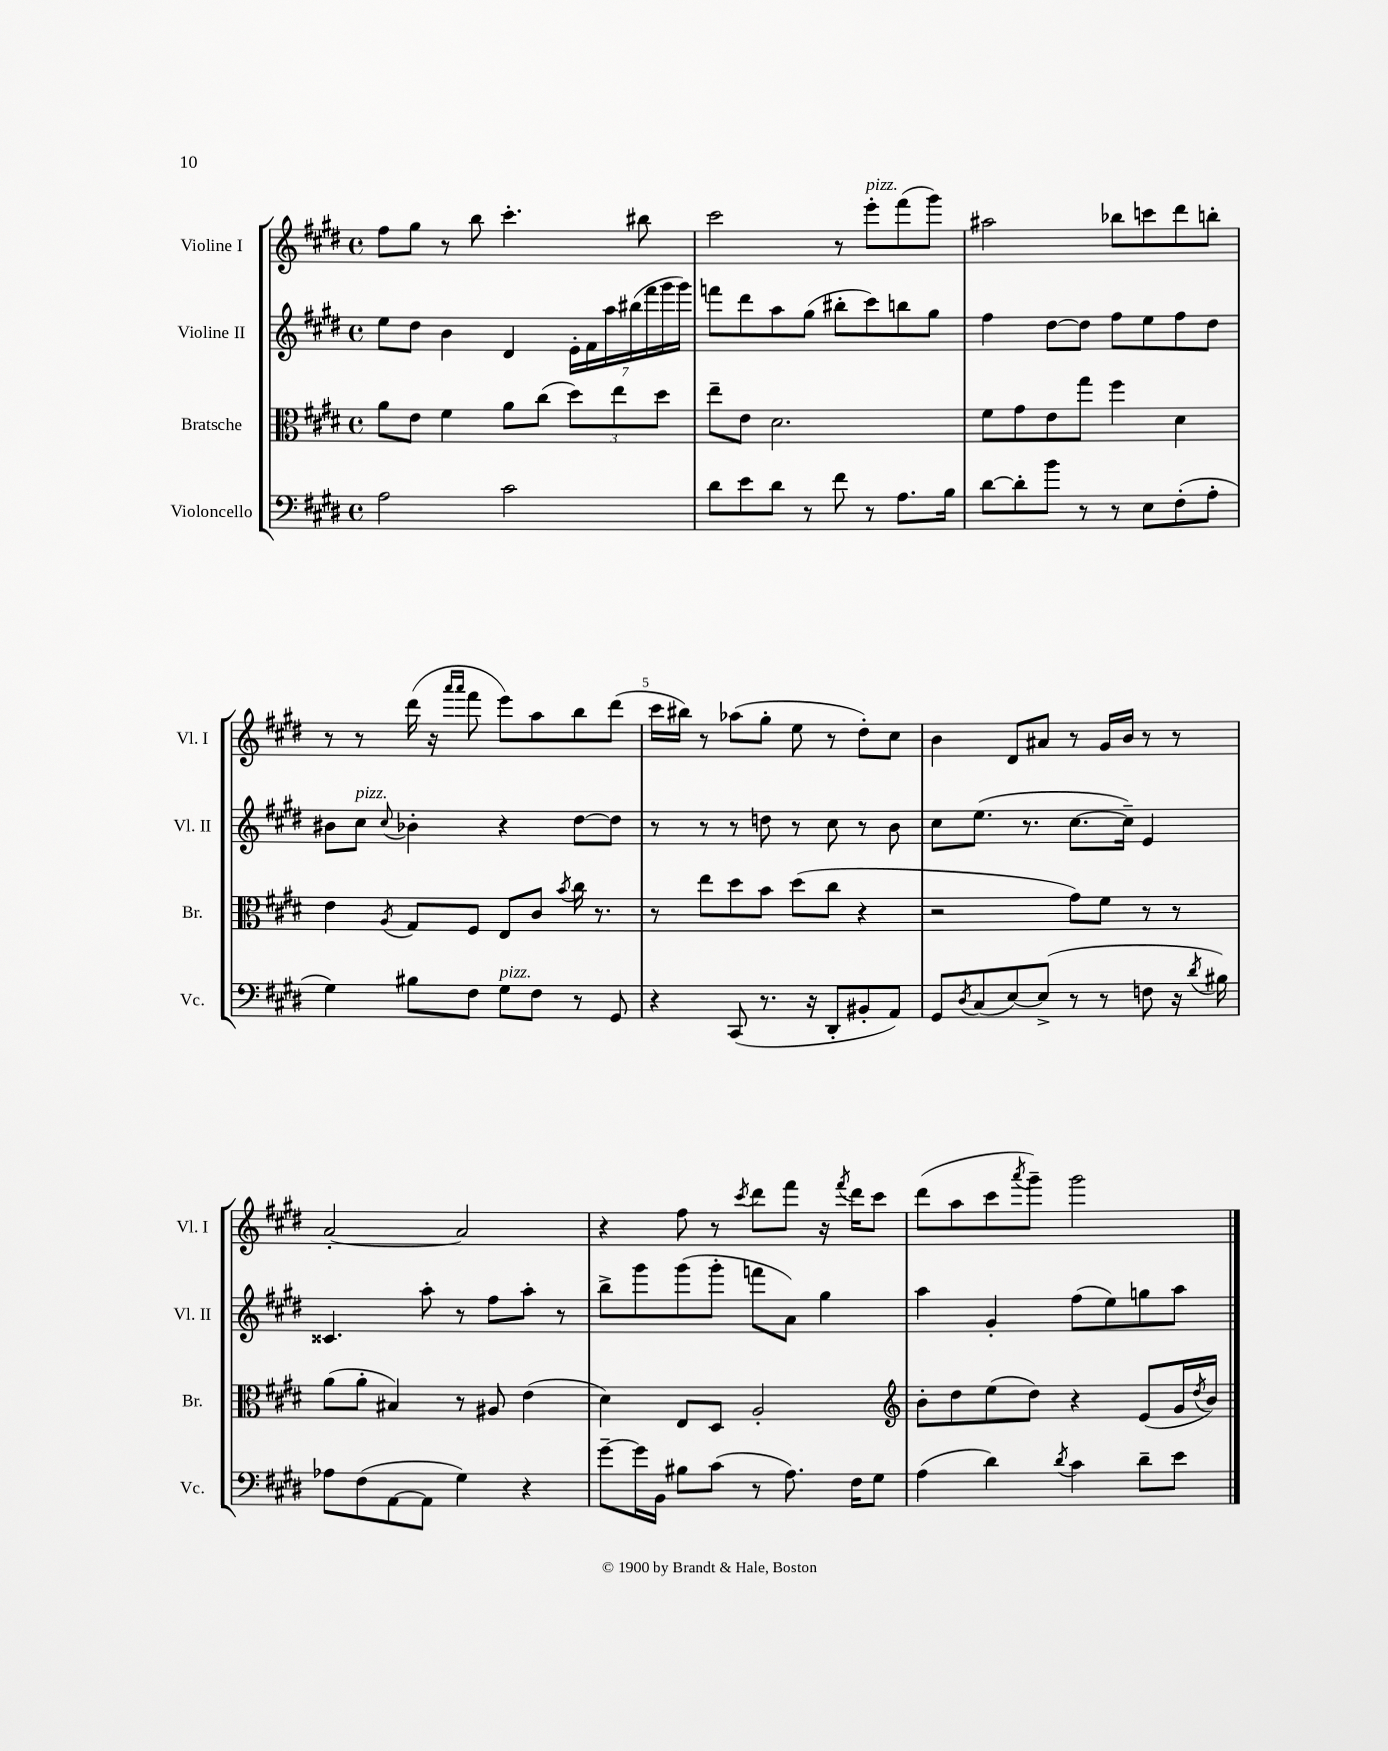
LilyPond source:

<<
\new StaffGroup <<
\new Staff = "s0" \with { instrumentName = "Violine I" shortInstrumentName = "Vl. I" } {
    \clef treble \key e \major \defaultTimeSignature \time 4/4
    fis''8 gis''8 r8 b''8 cis'''4.-. bis''8 |
    cis'''2 r8 e'''8-.^\markup { \italic "pizz." } fis'''8( gis'''8) |
    ais''2 bes''8 c'''8 dis'''8 b''8-. |
    r8 r8 dis'''16( r16 \grace { a'''16 a'''16 } fis'''8 e'''8) a''8 b''8 dis'''8( |
    cis'''16 bis''16) r8 aes''8( gis''8-. e''8 r8 dis''8-.) cis''8 |
    b'4 dis'8 ais'8 r8 gis'16 b'16 r8 r8 |
    a'2~-. a'2 |
    r4 fis''8 r8 \acciaccatura { cis'''8 } dis'''8 fis'''8 r16 \acciaccatura { fis'''8 } dis'''16 cis'''8 |
    dis'''8( a''8 cis'''8 \acciaccatura { a'''8 } gis'''8--) gis'''2 \bar "|." |
}
\new Staff = "s1" \with { instrumentName = "Violine II" shortInstrumentName = "Vl. II" } {
    \clef treble \key e \major \defaultTimeSignature \time 4/4
    e''8 dis''8 b'4 dis'4 \tuplet 7/4 { e'16-. fis'16 a''16 bis''16( fis'''16 gis'''16 gis'''16) } |
    f'''8 dis'''8 a''8 gis''8( bis''8-. cis'''8) b''8 gis''8 |
    fis''4 dis''8~ dis''8 fis''8 e''8 fis''8 dis''8 |
    bis'8 cis''8^\markup { \italic "pizz." } \appoggiatura { cis''8 } bes'4-. r4 dis''8~ dis''8 |
    r8 r8 r8 d''8 r8 cis''8 r8 b'8 |
    cis''8 e''8.( r8. cis''8.~ cis''16--) e'4 |
    cisis'4. a''8-. r8 fis''8 a''8-. r8 |
    b''8-> gis'''8 gis'''8( gis'''8-. f'''8 a'8) gis''4 |
    a''4 gis'4-. fis''8( e''8) g''8 a''8 \bar "|." |
}
\new Staff = "s2" \with { instrumentName = "Bratsche" shortInstrumentName = "Br." } {
    \clef alto \key e \major \defaultTimeSignature \time 4/4
    a'8 e'8 fis'4 a'8 cis''8( \tuplet 3/2 { dis''8) e''8 dis''8 } |
    e''8-- e'8 dis'2. |
    fis'8 gis'8 e'8 gis''8 fis''4 dis'4 |
    e'4 \acciaccatura { a8 } gis8 fis8 e8 cis'8 \acciaccatura { b'8 } cis''16 r8. |
    r8 e''8 dis''8 b'8 dis''8( cis''8 r4 |
    r2 gis'8) fis'8 r8 r8 |
    a'8( a'8-. bis4) r8 ais8 e'4( |
    dis'4) e8 dis8 a2-. |
    \clef treble b'8-. dis''8 e''8( dis''8) r4 e'8( gis'16 \acciaccatura { dis''8 } b'16) \bar "|." |
}
\new Staff = "s3" \with { instrumentName = "Violoncello" shortInstrumentName = "Vc." } {
    \clef bass \key e \major \defaultTimeSignature \time 4/4
    a2 cis'2 |
    dis'8 e'8 dis'8 r8 fis'8 r8 a8. b16 |
    dis'8~ dis'8-. b'8 r8 r8 e8 fis8-.( a8-. |
    gis4) bis8 fis8 gis8^\markup { \italic "pizz." } fis8 r8 gis,8 |
    r4 cis,8( r8. r16 dis,8-. bis,8-. a,8) |
    gis,8 \acciaccatura { dis8 } cis8( e8~) e8->( r8 r8 f8 r16 \acciaccatura { dis'8 } bis16) |
    aes8 fis8( a,8~ a,8 gis4) r4 |
    gis'8~-- gis'16 b,16 bis8 cis'8( r8 a8.) fis16 gis8 |
    a4( dis'4) \acciaccatura { dis'8 } cis'4 dis'8-- e'8 \bar "|." |
}
>>
>>
\layout { \context { \Score \override BarNumber.break-visibility = ##(#f #t #t) barNumberVisibility = #(every-nth-bar-number-visible 5) } }
